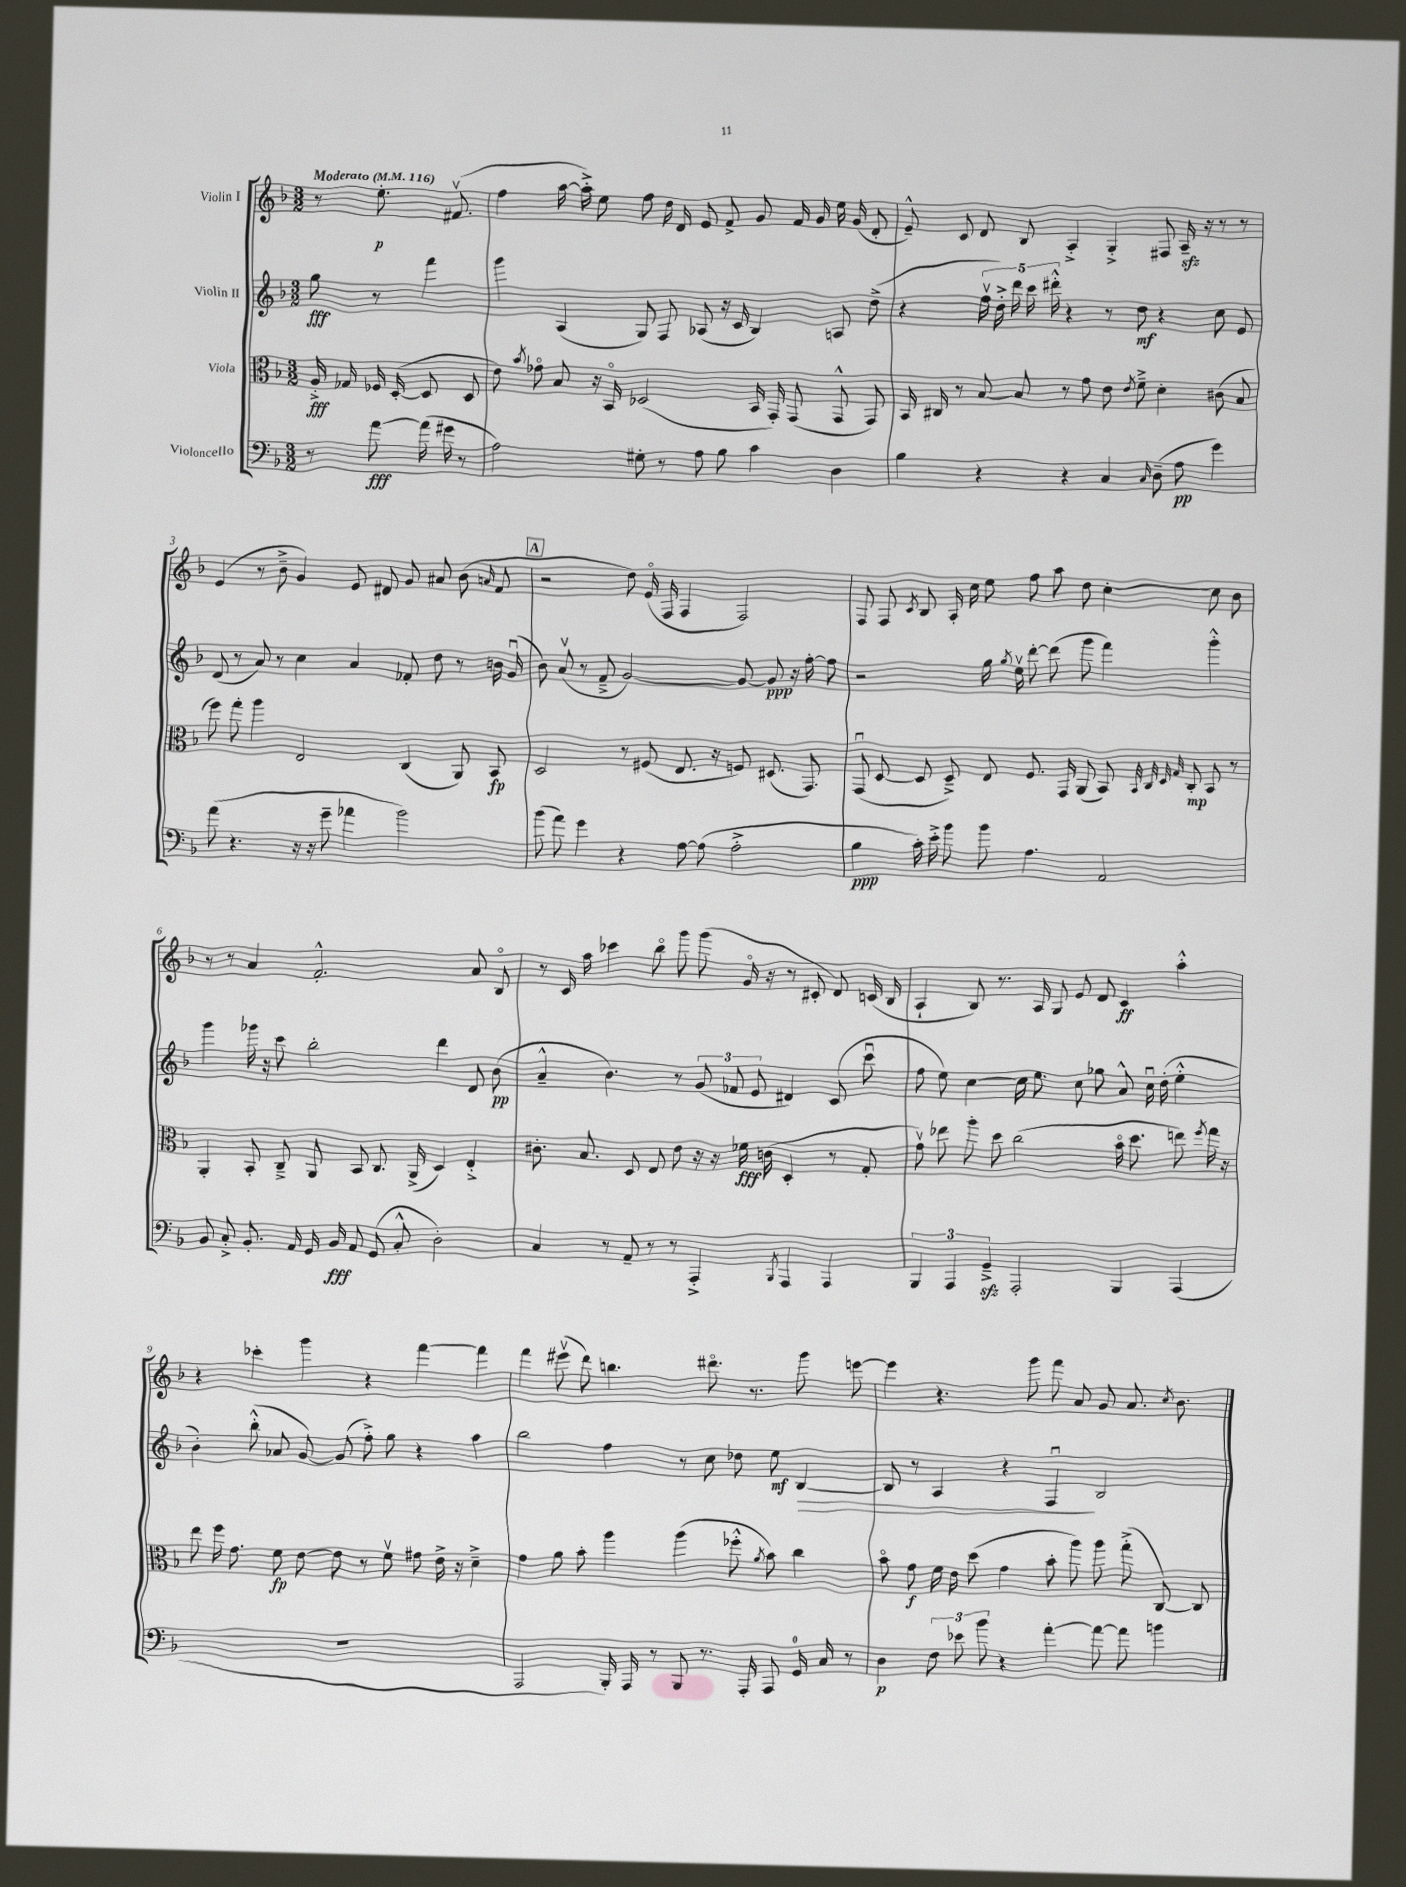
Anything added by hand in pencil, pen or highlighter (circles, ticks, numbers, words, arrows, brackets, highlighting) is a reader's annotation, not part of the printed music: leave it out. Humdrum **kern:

**kern	**dynam	**kern	**dynam	**kern	**dynam	**kern	**dynam
*part4	*part4	*part3	*part3	*part2	*part2	*part1	*part1
*staff4	*staff4	*staff3	*staff3	*staff2	*staff2	*staff1	*staff1
*I"Violoncello	*	*I"Viola	*	*I"Violin II	*	*I"Violin I	*
*clefF4	*	*clefC3	*	*clefG2	*	*clefG2	*
*k[b-]	*	*k[b-]	*	*k[b-]	*	*k[b-]	*
*M3/2	*	*M3/2	*	*M3/2	*	*M3/2	*
*MM116	*	*MM116	*	*MM116	*	*MM116	*
=	=	=	=	=	=	=	=
!	!	!	!	!	!	!LO:TX:a:B:t=Moderato	!
8r	.	16A'^/	fff	8gg\	fff	8r	.
.	.	16G-X/	.	.	.	.	.
[8a\	fff	16F-X/	.	8r	.	8.ee'\	p
.	.	([16D'/	.	.	.	.	.
(16a\]	.	8D/]	.	4fff\	.	.	.
16g#X\	.	.	.	.	.	(8.f#Xv/	.
8r	.	8D/	.	.	.	.	.
=1	=1	=1	=1	=1	=1	=1	=1
2A\)	.	8e\)	.	4ggg\	.	4ff\	.
.	.	8qb-/	.	.	.	.	.
.	.	8g-X\	.	.	.	.	.
.	.	8B-/	.	(4A/	.	[16aa\	.
.	.	.	.	.	.	16aa'^\])	.
.	.	16r	.	.	.	8ee\	.
.	.	16BB-/	.	.	.	.	.
8G#X'\	.	(2D-X/	.	8G/)	.	8ff\	.
8r	.	.	.	8F/	.	16dd\	.
.	.	.	.	.	.	16d/	.
8A\	.	.	.	(8A-X/	.	8e/	.
8B-\	.	.	.	16r	.	8f^/	.
.	.	.	.	16c/	.	.	.
4c\	.	16BB-/	.	4B-/)	.	8g/	.
.	.	16GG'/)	.	.	.	.	.
.	.	(8GG/	.	.	.	16f/	.
.	.	.	.	.	.	16g/	.
4D\	.	8GG^^/	.	8An/	.	16ee\	.
.	.	.	.	.	.	(16g/	.
.	.	8GG/)	.	(8dd^\	.	8d'/	.
=2	=2	=2	=2	=2	=2	=2	=2
4B-\	.	16BB-/	.	4r	.	8e~^^/)	.
.	.	16C#X/	.	.	.	.	.
.	.	8r	.	.	.	8c/	.
4r	.	[8B-/	.	20ffv\	.	8d/	.
.	.	.	.	20dd'^\)	.	.	.
.	.	.	.	20ddd\	.	.	.
.	.	8B-/]	.	.	.	8B-/	.
.	.	.	.	20ccc\	.	.	.
.	.	.	.	20ddd#X'^^\	.	.	.
4r	.	8r	.	4r	.	4A'^/	.
.	.	8g\	.	.	.	.	.
4C/	.	8e\	.	8r	.	4G'^/	.
.	.	8qe/	.	.	.	.	.
.	.	8f~^\	.	8dd\	mf	.	.
16qqC/	.	.	.	.	.	.	.
(8D~\	.	4d'\	.	4r	.	8F#X/	.
8A\	pp	.	.	.	.	16Azz~/	.
.	.	.	.	.	.	16r	.
4g\)	.	(8c#X\	.	8cc\	.	8r	.
.	.	8B-/	.	8e/	.	8r	.
!!LO:LB:g=z
=3	=3	=3	=3	=3	=3	=3	=3
(8a\	.	8ff\)	.	(8d/	.	(4e/	.
4.r	.	8gg'\	.	8r	.	.	.
.	.	4aa\	.	8a/)	.	8r	.
.	.	.	.	8r	.	8b-~^\	.
16r	.	2E/	.	4cc\	.	4g/)	.
16r	.	.	.	.	.	.	.
8g~\	.	.	.	.	.	.	.
4a-X\	.	.	.	4a/	.	8e/	.
.	.	.	.	.	.	8d#X/	.
2b-\)	.	(4C/	.	8f-X'/	.	8g/	.
.	.	.	.	8dd\	.	8a#X/	.
.	.	8AA/)	.	8r	.	(8b-\	.
.	.	.	.	.	.	16qqan/	.
.	.	8BB-/	fp	16bn\	.	8f/	.
.	.	.	.	(16gu/	.	.	.
!!LO:REH:place=s1:t=A
=4	=4	=4	=4	=4	=4	=4	=4
(8b-\	.	2D/	.	8b-\)	.	2r	.
8a\)	.	.	.	(8av/	.	.	.
4g\	.	.	.	8r	.	.	.
.	.	.	.	8f~^/	.	.	.
4r	.	8r	.	[2g/)	.	8dd\)	.
.	.	(8F#X/	.	.	.	(16e/	.
.	.	.	.	.	.	16F/	.
[8A\	.	8.E/	.	.	.	4F/	.
(8A\]	.	.	.	.	.	.	.
.	.	16r	.	.	.	.	.
2A'^\	.	8Fn/)	.	8g/_	.	2F/)	.
.	.	(8.D#X/	.	8g/]	ppp	.	.
.	.	.	.	16r	.	.	.
.	.	8.GG/)	.	[16ff'\	.	.	.
.	.	.	.	8ff\]	.	.	.
=5	=5	=5	=5	=5	=5	=5	=5
4B-\	ppp	(8GGu/	.	2r	.	8F/	.
.	.	[8D/	.	.	.	8F/	.
.	.	.	.	.	.	8qc/	.
16c'\)	.	8D/]	.	.	.	8B-/	.
16e'^\	.	.	.	.	.	.	.
8b-\	.	8D~^/)	.	.	.	16A'/	.
.	.	.	.	.	.	16cc\	.
8b-\	.	8E/	.	16gg\	.	8ee\	.
.	.	.	.	8qgg/	.	.	.
.	.	.	.	16eev\	.	.	.
4.A\	.	8.F/	.	[8ddd'\	.	8ff\	.
.	.	.	.	(8ddd\]	.	8aa\	.
.	.	16GG/	.	.	.	.	.
.	.	(8AA/	.	8ggg\	.	8dd\	.
2AA/	.	8BB-/)	.	4fff\)	.	[4cc'\	.
.	.	32qqBB-/	.	.	.	.	.
.	.	32qqC/	.	.	.	.	.
.	.	32qqD/	.	.	.	.	.
.	.	32qqG/	.	.	.	.	.
.	.	8C'/	mp	.	.	.	.
.	.	8BB-/	.	4ggg'^^\	.	8cc\]	.
.	.	8r	.	.	.	8b-\	.
!!LO:LB:g=z
=6	=6	=6	=6	=6	=6	=6	=6
8BB-/	.	4AA'/	.	4ggg\	.	8r	.
8C'^/	.	.	.	.	.	8r	.
8.BB-'/	.	8BB-'/	.	16ggg-X\	.	4a/	.
.	.	.	.	16r	.	.	.
.	.	8C~^/	.	8ccc\	.	.	.
16AA/	.	.	.	.	.	.	.
16GG/	.	8AA/	.	2bb-'\	.	2.f'^^/	.
16BB-/	fff	.	.	.	.	.	.
8AA/	.	8BB-/	.	.	.	.	.
(8GG/	.	8.C/	.	.	.	.	.
8C'^^/	.	.	.	.	.	.	.
.	.	(16AA^/	.	.	.	.	.
2D'\)	.	4D/)	.	4ddd\	.	.	.
.	.	4E'^/	.	8d/	.	8a/	.
.	.	.	.	(8b-\	pp	8B-/	.
=7	=7	=7	=7	=7	=7	=7	=7
4C/	.	8.c#X'\	.	4a~^^/	.	8r	.
.	.	.	.	.	.	16c/	.
.	.	8.B-/	.	.	.	16aa\	.
8r	.	.	.	4.b-\)	.	4ccc-X\	.
8AA~/	.	8D/	.	.	.	.	.
8r	.	8E/	.	.	.	8bb-\	.
8r	.	8e\	.	8r	.	8ggg\	.
4AAA'^/	.	16r	.	(12g/	.	(8ggg\	.
.	.	16r	.	.	.	.	.
.	.	.	.	12f-X/	.	.	.
.	.	16f-X\	fff	.	.	16g/	.
.	.	.	.	12e/	.	.	.
.	.	(16cn\	.	.	.	16r	.
8qBBB-/	.	.	.	.	.	.	.
4AAA/	.	4D'/	.	4d#X/)	.	8r	.
.	.	.	.	.	.	8c#X'/	.
4AAA/	.	8r	.	(8c/	.	8d/)	.
.	.	8G'/	.	8cccu\	.	(16cn/	.
.	.	.	.	.	.	16B-/	.
=8	=8	=8	=8	=8	=8	=8	=8
6BBB-/	.	8gv\)	.	8ff\	.	4A`/	.
.	.	8ee-X\	.	8ee\)	.	.	.
6AAA/	.	.	.	.	.	.	.
.	.	8aa'\	.	[4cc\	.	8B-/)	.
6GGzz~^/	.	.	.	.	.	.	.
.	.	8dd\	.	.	.	8.r	.
2AAA'/	.	(2cc\	.	16cc\]	.	.	.
.	.	.	.	8.ee\	.	16A/	.
.	.	.	.	.	.	8G/	.
.	.	.	.	8cc\	.	8e/	.
.	.	.	.	8gg-X\	.	8d/	.
4BBB-/	.	16b-\	.	8a^^/	.	4c/	ff
.	.	8.dd\	.	.	.	.	.
.	.	.	.	16ccu\	.	.	.
.	.	.	.	(16dd'\	.	.	.
(4AAA/	.	8een\)	.	4ee'^^\	.	4aa'^^\	.
.	.	8qff/	.	.	.	.	.
.	.	16gg\	.	.	.	.	.
.	.	16r	.	.	.	.	.
!!LO:LB:g=z
=9	=9	=9	=9	=9	=9	=9	=9
1.r	.	8ee\	.	4b-'\)	.	4r	.
.	.	16ff\	.	.	.	.	.
.	.	8.g\	.	.	.	.	.
.	.	.	.	(8bb-'^^\	.	4ccc-X'\	.
.	.	8f\	fp	8a-X/	.	.	.
.	.	[8e\	.	[8g/)	.	4ggg\	.
.	.	8e\]	.	(8g/]	.	.	.
.	.	8r	.	8ff'^\)	.	4r	.
.	.	8fv\	.	8gg\	.	.	.
.	.	8g#X\	.	4r	.	[4fff\	.
.	.	16e^\	.	.	.	.	.
.	.	16r	.	.	.	.	.
.	.	4d~^\	.	4aa\	.	4fff\]	.
=10	=10	=10	=10	=10	=10	=10	=10
2AAA/	.	4g\	.	2bb-\	.	4fff\	.
.	.	8a\	.	.	.	(8eee#Xv\	.
.	.	8b-'\	.	.	.	8ddd\)	.
16BBB-'/)	.	4aa\	.	4ff\	.	4.bbn\	.
16AAA/	.	.	.	.	.	.	.
8r	.	.	.	.	.	.	.
8BBB-/	.	(4aa\	.	8r	.	.	.
8.r	.	.	.	8cc\	.	8.ddd#X\	.
.	.	8ff-X'^^\	.	8dd-X\	.	.	.
16AAA'/	.	.	.	.	.	8.r	.
.	.	8qa/	.	.	.	.	.
8AAA/	.	8b-\)	.	8ee\	mf	.	.
!	!	!	!	!	!LO:HP:b	!	!
16GG/	.	4cc\	.	[4B-/	>	8ggg\	.
16C/	.	.	.	.	.	.	.
8r	.	.	.	.	.	[8eeen\	.
=11	=11	=11	=11	=11	=11	=11	=11
4D\	p	8b-\	.	8B-/]	.	4eee\]	.
.	.	8g\	f	8r	.	.	.
12F\	.	16f\	.	4A/	.	4.r	.
.	.	16e\	.	.	.	.	.
12e-X\	.	.	.	.	.	.	.
.	.	(8dd\	.	.	.	.	.
12b-\	.	.	.	.	.	.	.
4r	.	4g\	.	4r	.	.	.
.	.	.	.	.	.	8ggg\	.
[4a'\	.	8b-'\	.	4Fu/	.	8fff\	.
.	.	8aa\)	.	.	.	8a/	.
8a\_	.	8aa\	.	2B-/	]	8g/	.
8a\]	.	(8gg'^\	.	.	.	8.a/	.
4bn\	.	[8C/)	.	.	.	.	.
.	.	.	.	.	.	8qcc/	.
.	.	.	.	.	.	8.b-\	.
.	.	8C/]	.	.	.	.	.
==	==	==	==	==	==	==	==
*-	*-	*-	*-	*-	*-	*-	*-
